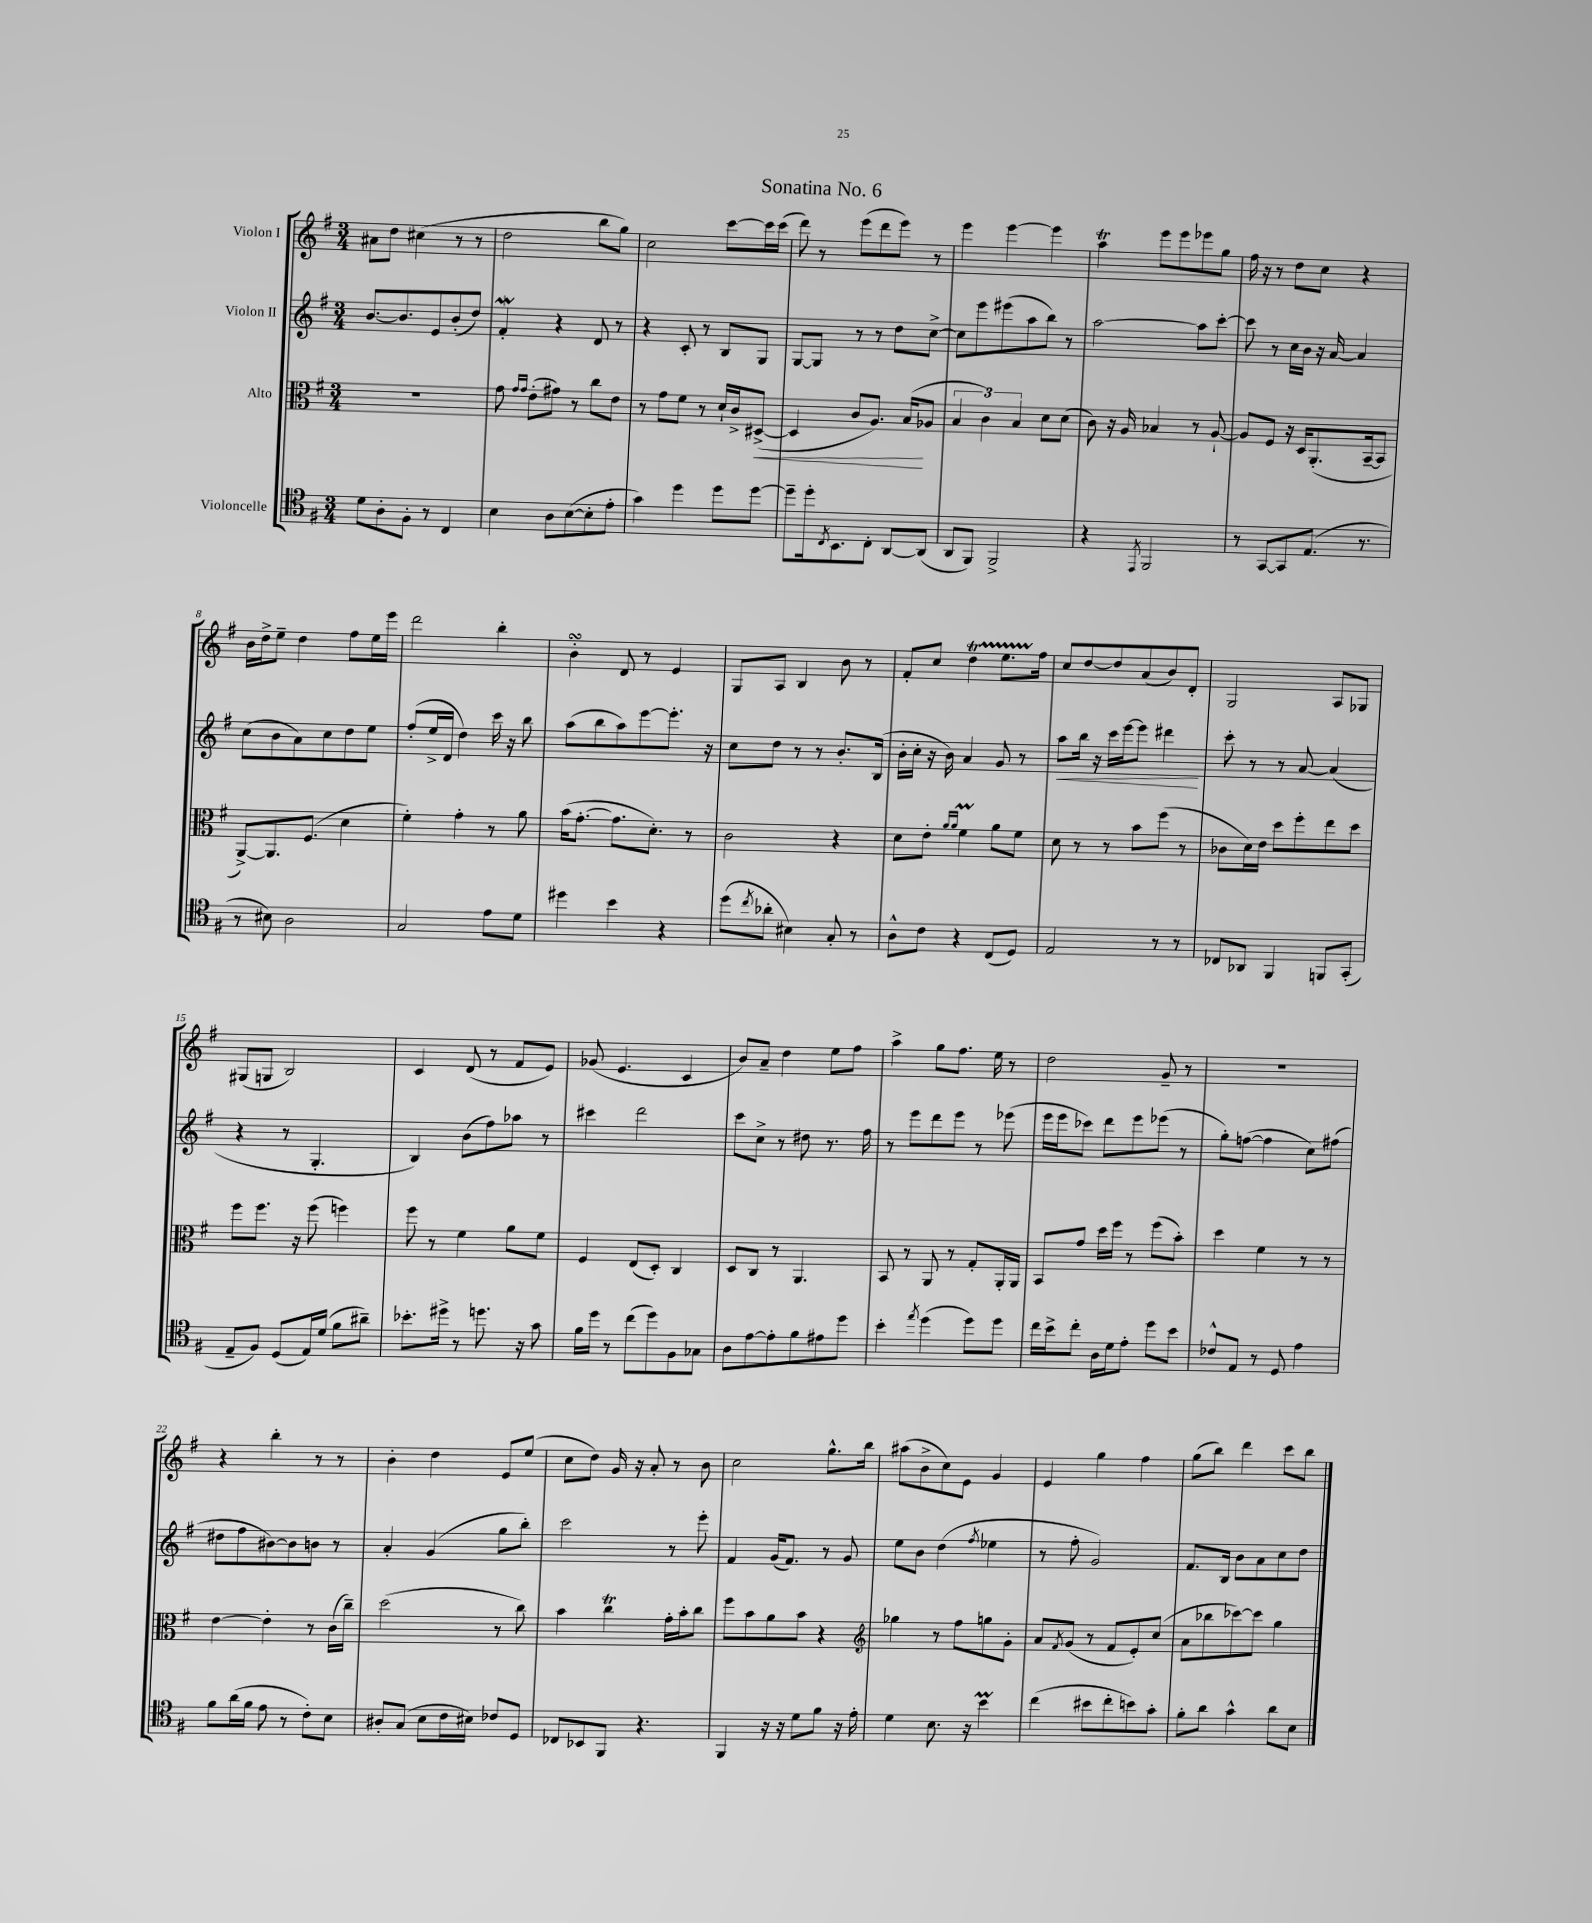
\header { title = "Sonatina No. 6" }
<<
\new StaffGroup <<
\new Staff = "s0" \with { instrumentName = "Violon I" } {
    \clef treble \key g \major \numericTimeSignature \time 3/4
    ais'8 d''8 cis''4( r8 r8 |
    d''2 b''8 g''8) |
    c''2 c'''8~ c'''16 c'''16( |
    d'''8) r8 e'''8( d'''8 e'''8) r8 |
    e'''4 e'''4~ e'''4 |
    a''4\trill e'''8 e'''8 ees'''8 g''8 |
    fis''16 r16 r8 d''8 c''8 r4 |
    b'16 d''16-> e''8-- d''4 fis''8 e''16 e'''16 |
    d'''2 b''4-. |
    b'4-.\turn d'8 r8 e'4 |
    g8 a8 b4 b'8 r8 |
    fis'8-. c''8 d''4\startTrillSpan e''8. fis''16\stopTrillSpan |
    c''8 d''8~ d''8 a'8( b'8) d'8-. |
    g2 a8 ges8 |
    gis8( g8 b2) |
    c'4 d'8( r8 fis'8 e'8) |
    ges'8( e'4. c'4 |
    b'8) a'8-- d''4 e''8 fis''8 |
    a''4-> g''8 fis''8. e''16 r8 |
    d''2 g'8-- r8 |
    R2. |
    r4 b''4-. r8 r8 |
    b'4-. d''4 e'8 e''8( |
    c''8 d''8) g'16 r16 a'8-. r8 b'8 |
    c''2 g''8.-^ b''16 |
    ais''8( b'8-> c''8) e'8 g'4 |
    e'4 g''4 fis''4 |
    g''8( b''8) d'''4 c'''8 b''8 \bar "|." |
}
\new Staff = "s1" \with { instrumentName = "Violon II" } {
    \clef treble \key g \major \numericTimeSignature \time 3/4
    b'8.~ b'8. e'8 b'8-.( d''8) |
    fis'4-.\mordent r4 d'8 r8 |
    r4 c'8-. r8 b8 g8 |
    g8~ g8 r8 r8 d''8 c''8~-> |
    c''8 e'''8 eis'''8( a''8 b''8) r8 |
    a''2~ a''8 c'''8~-. |
    c'''8 r8 c''16 b'16 r16 a'16~ a'4 |
    c''8( b'8 a'8) c''8 d''8 e''8 |
    fis''8-.( e''16-> d'16 d''4) c'''16 r16 b''8 |
    a''8( b''8 a''8) e'''8~ e'''8.-. r16 |
    c''8 d''8 r8 r8 b'8.-. b16( |
    b'16-. c''16-. r16 b'16) a'4 g'8 r8 |
    a''8\< b''16 r16 c'''16 e'''16~ e'''8 dis'''4\! |
    c'''8-. r8 r8 a'8~ a'4( |
    r4 r8 g4.-. |
    b4) b'8( fis''8) aes''8 r8 |
    cis'''4 d'''2 |
    c'''8 c''8-> r8 dis''8 r8. fis''16 |
    r8 e'''8 d'''8 e'''8 r8 ees'''8( |
    e'''16 e'''16 ces'''8) d'''8 e'''8 ees'''8( r8 |
    g''8-.) f''8~( f''4 c''8) fis''8( |
    dis''8 fis''8 bis'8~) bis'8 b'8 r8 |
    a'4-. g'4( g''8 b''8-.) |
    c'''2 r8 e'''8-. |
    fis'4 g'16( fis'8.) r8 g'8 |
    e''8 b'8 d''4( \acciaccatura { fis''8 } ees''4 |
    r8 fis''8-. g'2) |
    fis'8. b16 b'8 a'8 c''8 d''8 \bar "|." |
}
\new Staff = "s2" \with { instrumentName = "Alto" } {
    \clef alto \key g \major \numericTimeSignature \time 3/4
    R2. |
    g'8 \grace { g'16 g'16 } e'8-.( gis'8) r8 c''8 e'8 |
    r8 g'8 fis'8 r8 d'16-! c'16-> dis8~->\<( |
    dis4 c'8 a8.) b16\!( aes8 |
    \tuplet 3/2 { b4 c'4) b4 } d'8 d'8( |
    c'8) r16 a16 bes4 r8 a8~-! |
    a8 fis8 r16 d16 a,8.-.( b,16~-- b,8 |
    a,8~->) a,8. fis8.( d'4 |
    fis'4-.) g'4-. r8 a'8 |
    b'16( g'8.~-. g'8. d'8.-.) r8 |
    c'2 r4 |
    d'8 e'8-. \grace { a'16 a'16 } fis'4\prall a'8 fis'8 |
    d'8 r8 r8 b'8 fis''8( r8 |
    ces'8 d'16) e'16 d''8 fis''8-. e''8 d''8 |
    fis''8 fis''8. r16 fis''8( f''4) |
    fis''8 r8 fis'4 a'8 fis'8 |
    fis4 e8( d8-.) c4 |
    d8 c8 r8 a,4. |
    b,8 r8 a,8 r8 g8-. a,16-. a,16 |
    b,8 g'8 d''16 fis''16 r8 fis''8( b'8-.) |
    d''4 fis'4 r8 r8 |
    e'4~ e'4-. r8 c'16( c''16--) |
    d''2( r8 c''8) |
    b'4 c''4\trill g'16-. b'16-. c''8 |
    fis''8 b'8 a'8 b'8 r4 |
    \clef treble ges''4 r8 fis''8 g''8 g'8-. |
    a'8 \acciaccatura { fis'8 } g'8( r8 fis'8 e'8-.) c''8( |
    a'8 bes''8 ces'''8~) ces'''8 g''4 \bar "|." |
}
\new Staff = "s3" \with { instrumentName = "Violoncelle" } {
    \clef tenor \key g \major \numericTimeSignature \time 3/4
    d'8 a8-. fis8-. r8 c4 |
    b4 a8 b8~( b8-. e'8-. |
    g'4) d''4 d''8 d''8~ |
    d''8-- d''16-. \acciaccatura { c8 } b,8. c8-. a,8~ a,8( |
    a,8 fis,8) fis,2-> |
    r4 \acciaccatura { e,8 } fis,2 |
    r8 g,8~ g,8 e8.( r8. |
    r8 bis8) a2 |
    g2 e'8 d'8 |
    dis''4 b'4 r4 |
    d''8( \acciaccatura { c''8 } aes'8-. bis4) g8-. r8 |
    a8-^ c'8 r4 c8( d8) |
    e2 r8 r8 |
    ces8 aes,8 fis,4 f,8 g,8-.( |
    e8-- fis8) d8( e16) d'16( fis'8 ais'8--) |
    bes'8.-. dis''16-> r8 d''8. r16 g'8 |
    fis'16 d''16 r8 c''8( d''8) fis8 ges8 |
    a8 e'8~ e'8-. fis'8 eis'8 d''8 |
    b'4-. \acciaccatura { e''8 } d''4( d''8) d''8 |
    c''16 b'16-> c''8-. a16 d'16 e'8-. d''8 b'8 |
    ces'8-^ e8 r8 d8 e'4 |
    fis'8 a'16( fis'16 e'8 r8 c'8-.) b8 |
    ais8-. g8( b8 c'16 bis16) ces'8 d8 |
    ces8 bes,8 fis,8 r4. |
    fis,4 r16 r16 d'8 fis'8 r16 e'16-. |
    d'4 b8. r16 b'4\prall |
    c''4( bis'8 c''8-. b'8) g'8-. |
    fis'8-. a'8 g'4-^ a'8 b8 \bar "|." |
}
>>
>>
